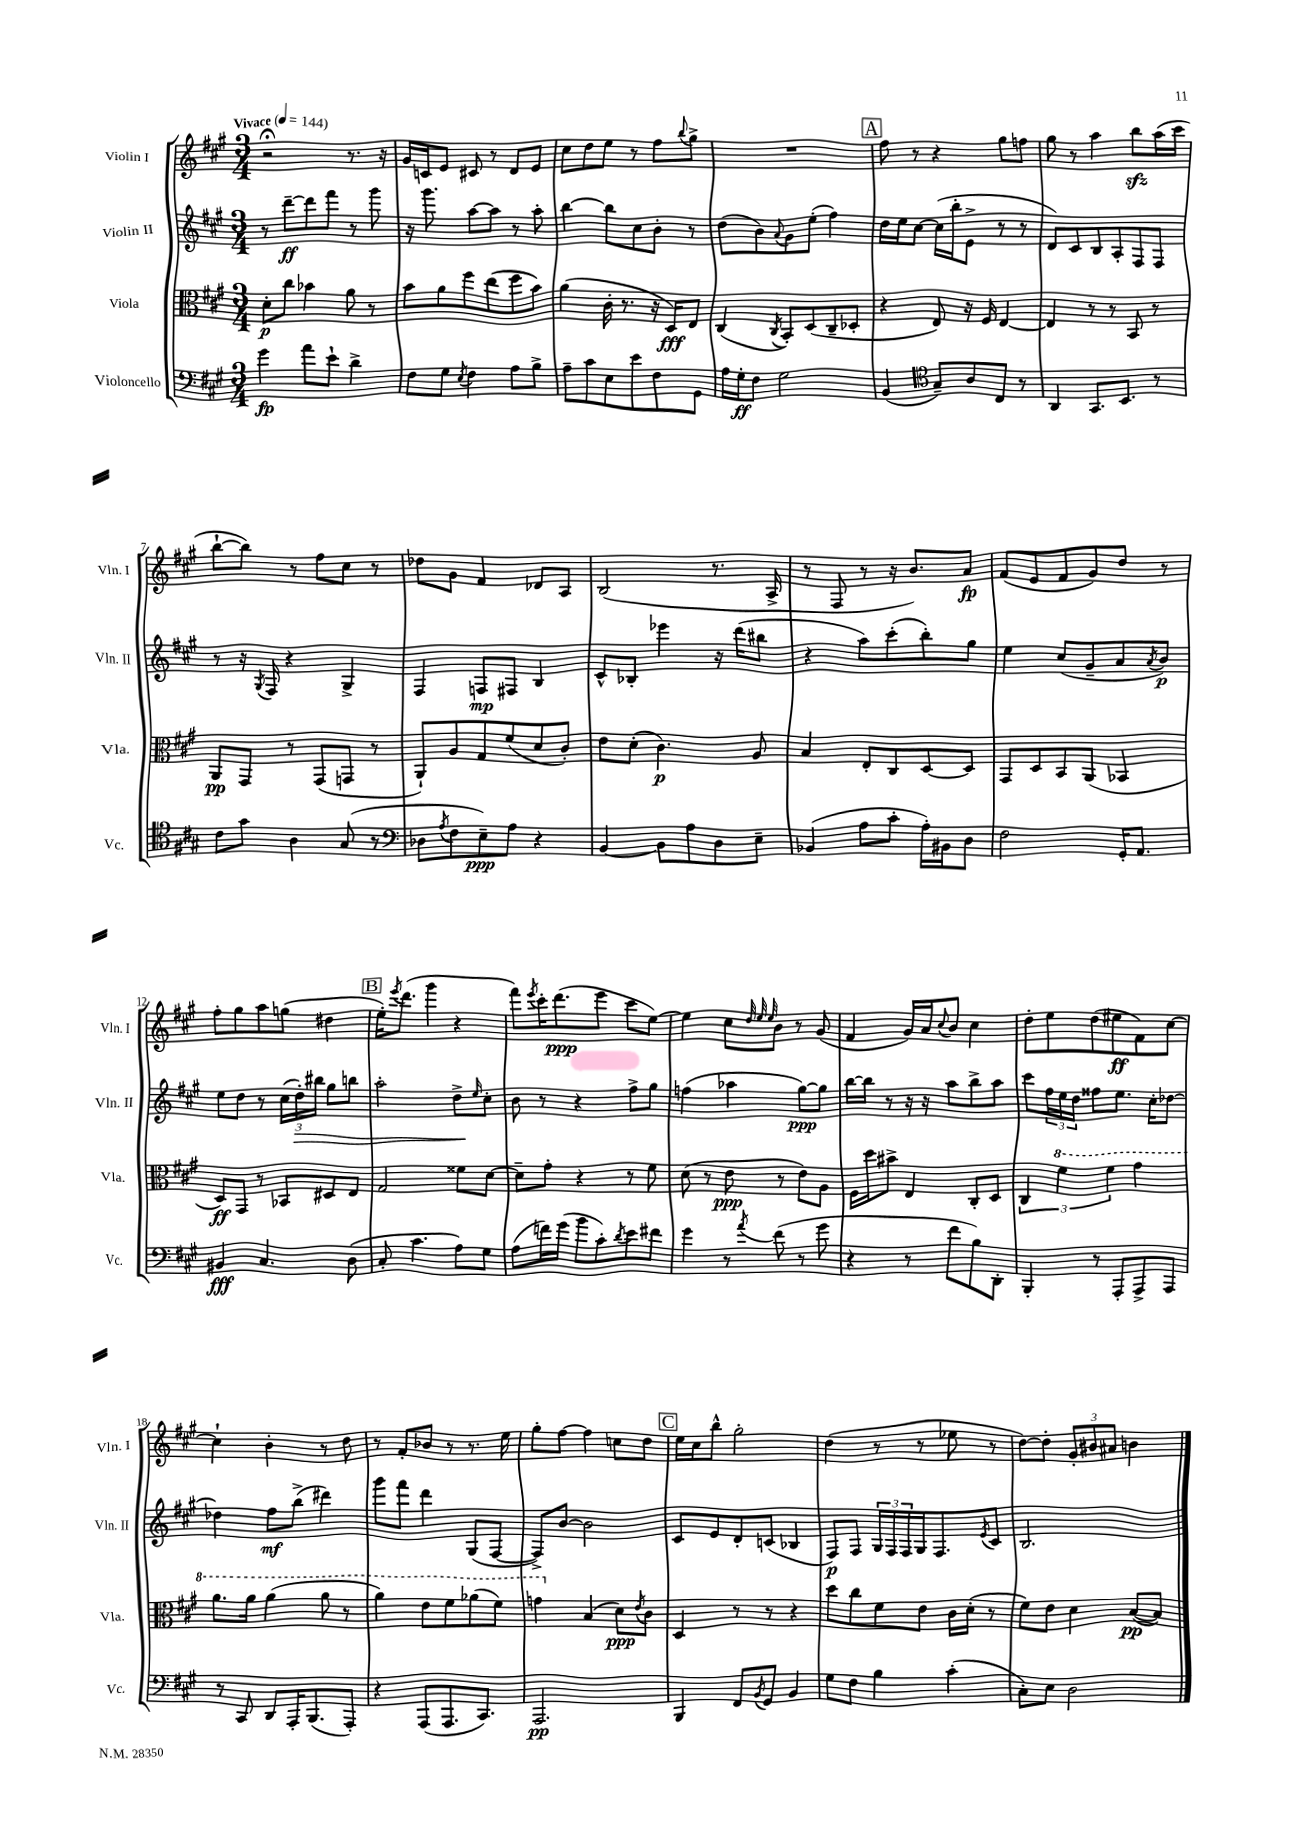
<<
\new StaffGroup <<
\new Staff = "s0" \with { instrumentName = "Violin I" shortInstrumentName = "Vln. I" } {
    \clef treble \key a \major \numericTimeSignature \time 3/4 \tempo "Vivace" 4 = 144
    r2\fermata r8. r16 |
    gis'16 c'16 e'8 cis'8 r8 d'8 e'8 |
    cis''8 d''8 e''8 r8 fis''8 \appoggiatura { b''8 } gis''8-> |
    R2. |
    \mark \markup { \box "A" } fis''8 r8 r4 gis''8 f''8 |
    gis''8 r8 a''4 b''8\sfz a''16( cis'''16 |
    b''8~-! b''8) r8 fis''8 cis''8 r8 |
    des''8 gis'8 fis'4 des'8 a8 |
    b2( r8. a16-> |
    r8 fis8 r8 r16 b'8.) a'8\fp |
    fis'8( e'8 fis'8 gis'8) d''8 r8 |
    fis''8-. gis''8 a''8 g''8( dis''4 |
    \mark \markup { \box "B" } e''16-.) \acciaccatura { e'''8 } d'''8.( gis'''4 r4 |
    fis'''8) \acciaccatura { e'''8 } cis'''16-. d'''8.\ppp( e'''8 cis'''8 e''8~) |
    e''4 cis''8 \grace { d''32 e''32 e''32 } b'8 r8 gis'8( |
    fis'4 gis'16) a'16 \appoggiatura { cis''8 } b'8 cis''4 |
    d''8-. e''8 d''8( eis''8\ff fis'8) cis''8~ |
    cis''4-! b'4-. r8 d''8 |
    r8 fis'8-. bes'8 r8 r8. e''16 |
    gis''8-. fis''8~ fis''4 c''8 d''8 |
    \mark \markup { \box "C" } e''16 cis''16 b''8-^ gis''2-. |
    d''4( r8 r8 ees''8 r8 |
    d''8~) d''8-. \tuplet 3/2 { gis'8-. bis'8 ais'8 } b'4 \bar "|." |
}
\new Staff = "s1" \with { instrumentName = "Violin II" shortInstrumentName = "Vln. II" } {
    \clef treble \key a \major \numericTimeSignature \time 3/4
    r8 d'''8~--\ff d'''8 fis'''8 r8 gis'''8 |
    r16 gis'''8. a''8~ a''8 r8 a''8-. |
    b''4~ b''8 cis''8 b'8-. r8 |
    d''8( b'8) \appoggiatura { a'8 } gis'8 e''8-.( fis''4) |
    \mark \markup { \box "A" } d''16 e''16 cis''8~ cis''16( b''16-. e'8-> r8 r8 |
    d'8) cis'8 b8 a8-. fis8 fis8 |
    r8 r16 \acciaccatura { gis8 } fis16 r4 gis4-> |
    fis4 f8\mp fis8 b4 |
    cis'8-^ bes8-. ees'''4 r16 d'''16( bis''8 |
    r4 a''8) cis'''8-.( b''8-.) gis''8 |
    e''4 cis''8( gis'8-- a'8 \acciaccatura { a'8 } b'8\p) |
    e''8 d''8 r8 \tuplet 3/2 { cis''16( d''16-.\>) bis''16 } gis''8 b''8 |
    \mark \markup { \box "B" } a''2-. d''8->\! \grace { e''16 } cis''8-. |
    b'8 r8 r4 fis''8-> gis''8 |
    f''4( aes''4 gis''8~\ppp) gis''8 |
    b''16~ b''16 r8 r16 r16 a''8 b''8-> a''8 |
    cis'''8 \tuplet 3/2 { fis''16 e''16 d''16 } fisis''8 e''8. cis''16-. des''8~ |
    des''4 fis''8\mf b''8->( dis'''4) |
    gis'''8 fis'''8 d'''4 gis8( fis8~ |
    fis8->) b'8~ b'2 |
    \mark \markup { \box "C" } cis'8 e'8 d'8-. c'8( bes4 |
    fis8\p) fis8 \tuplet 3/2 { gis16 fis16 fis16 } gis16 fis8. \acciaccatura { e'8 } cis'8 |
    b2. \bar "|." |
}
\new Staff = "s2" \with { instrumentName = "Viola" shortInstrumentName = "Vla." } {
    \clef alto \key a \major \numericTimeSignature \time 3/4
    d'8-.\p cis''8 bes'4 a'8 r8 |
    b'8 a'8 fis''8 e''8( fis''8 b'8) |
    a'4( cis'16-. r8. r16 d16\fff) e8 |
    cis4( \acciaccatura { cis8 } b,8-.) d8( cis8-- des8-. |
    \mark \markup { \box "A" } r4 e8) r16 fis16 e4~ |
    e4 r8 r8 b,8 r8 |
    a,8\pp gis,8 r8 gis,8( g,8 r8 |
    a,8-!) a8 gis8 fis'8( d'8 cis'8-.) |
    e'8 d'8-.( cis'4.\p) a8 |
    b4 e8-. cis8 d8~ d8 |
    gis,8 d8 b,8 a,8( bes,4 |
    d8\ff) gis,8 r8 bes,8 dis8 e8 |
    \mark \markup { \box "B" } gis2 fisis'8 d'8~ |
    d'8-- gis'8-. r4 r8 fis'8 |
    d'8( r8 e'8\ppp r8 e'8) a8 |
    fis16 d''16 bis'8-> e4 cis8-. d8 |
    \tuplet 3/2 { cis4 \ottava #1 fis''4 fis''4 } gis''4 |
    a''8. a''16 a''4( a''8 r8 |
    a''4) e''8 fis''8 aes''8( fis''8) |
    g''4 \ottava #0 b4( d'8\ppp) \acciaccatura { e'8 } cis'8 |
    \mark \markup { \box "C" } d4 r8 r8 r4 |
    d''8 cis''8 fis'8 e'8 cis'16 d'16-.( r8 |
    fis'8) e'8 d'4 b8~\pp( b8) \bar "|." |
}
\new Staff = "s3" \with { instrumentName = "Violoncello" shortInstrumentName = "Vc." } {
    \clef bass \key a \major \numericTimeSignature \time 3/4
    gis'4\fp a'8 e'8-! d'4-> |
    fis8 gis8 \acciaccatura { e8 } fis4 a8 b8-> |
    a8-- cis'8 e8 e'8 fis8 gis,8 |
    a16 gis16-.\ff fis8 gis2 |
    \mark \markup { \box "A" } b,4( \clef tenor gis8--) a8 cis8 r8 |
    a,4 gis,8. b,8. r8 |
    cis'8 gis'8 a4 gis8( r8 |
    \clef bass des8 \acciaccatura { a8 } fis8 e8--\ppp) a8 r4 |
    b,4~ b,8 a8 d8 e8-- |
    bes,4( a8 cis'8-. a16-.) bis,16 d8 |
    fis2 gis,16-. a,8. |
    bis,4\fff cis4. d8( |
    \mark \markup { \box "B" } cis8-. cis'4. a8) gis8 |
    a8( f'16) gis'16( b'8 cis'8-.) \acciaccatura { d'8 } e'8 fis'8 |
    gis'4 r8 \acciaccatura { a'8 } fis'8( r8 gis'8 |
    r4 r8 fis'8 b8) d,8-. |
    b,,4-. r8 a,,8-. a,,8-> a,,8 |
    r8 cis,8 d,8 a,,16-. b,,8.( a,,8-.) |
    r4 a,,8( a,,8. cis,8.) |
    a,,2.\pp |
    \mark \markup { \box "C" } b,,4 fis,8 \acciaccatura { b,8 } gis,8 b,4 |
    gis8 fis8 b4 cis'4-.( |
    cis8-.) e8 d2 \bar "|." |
}
>>
>>
